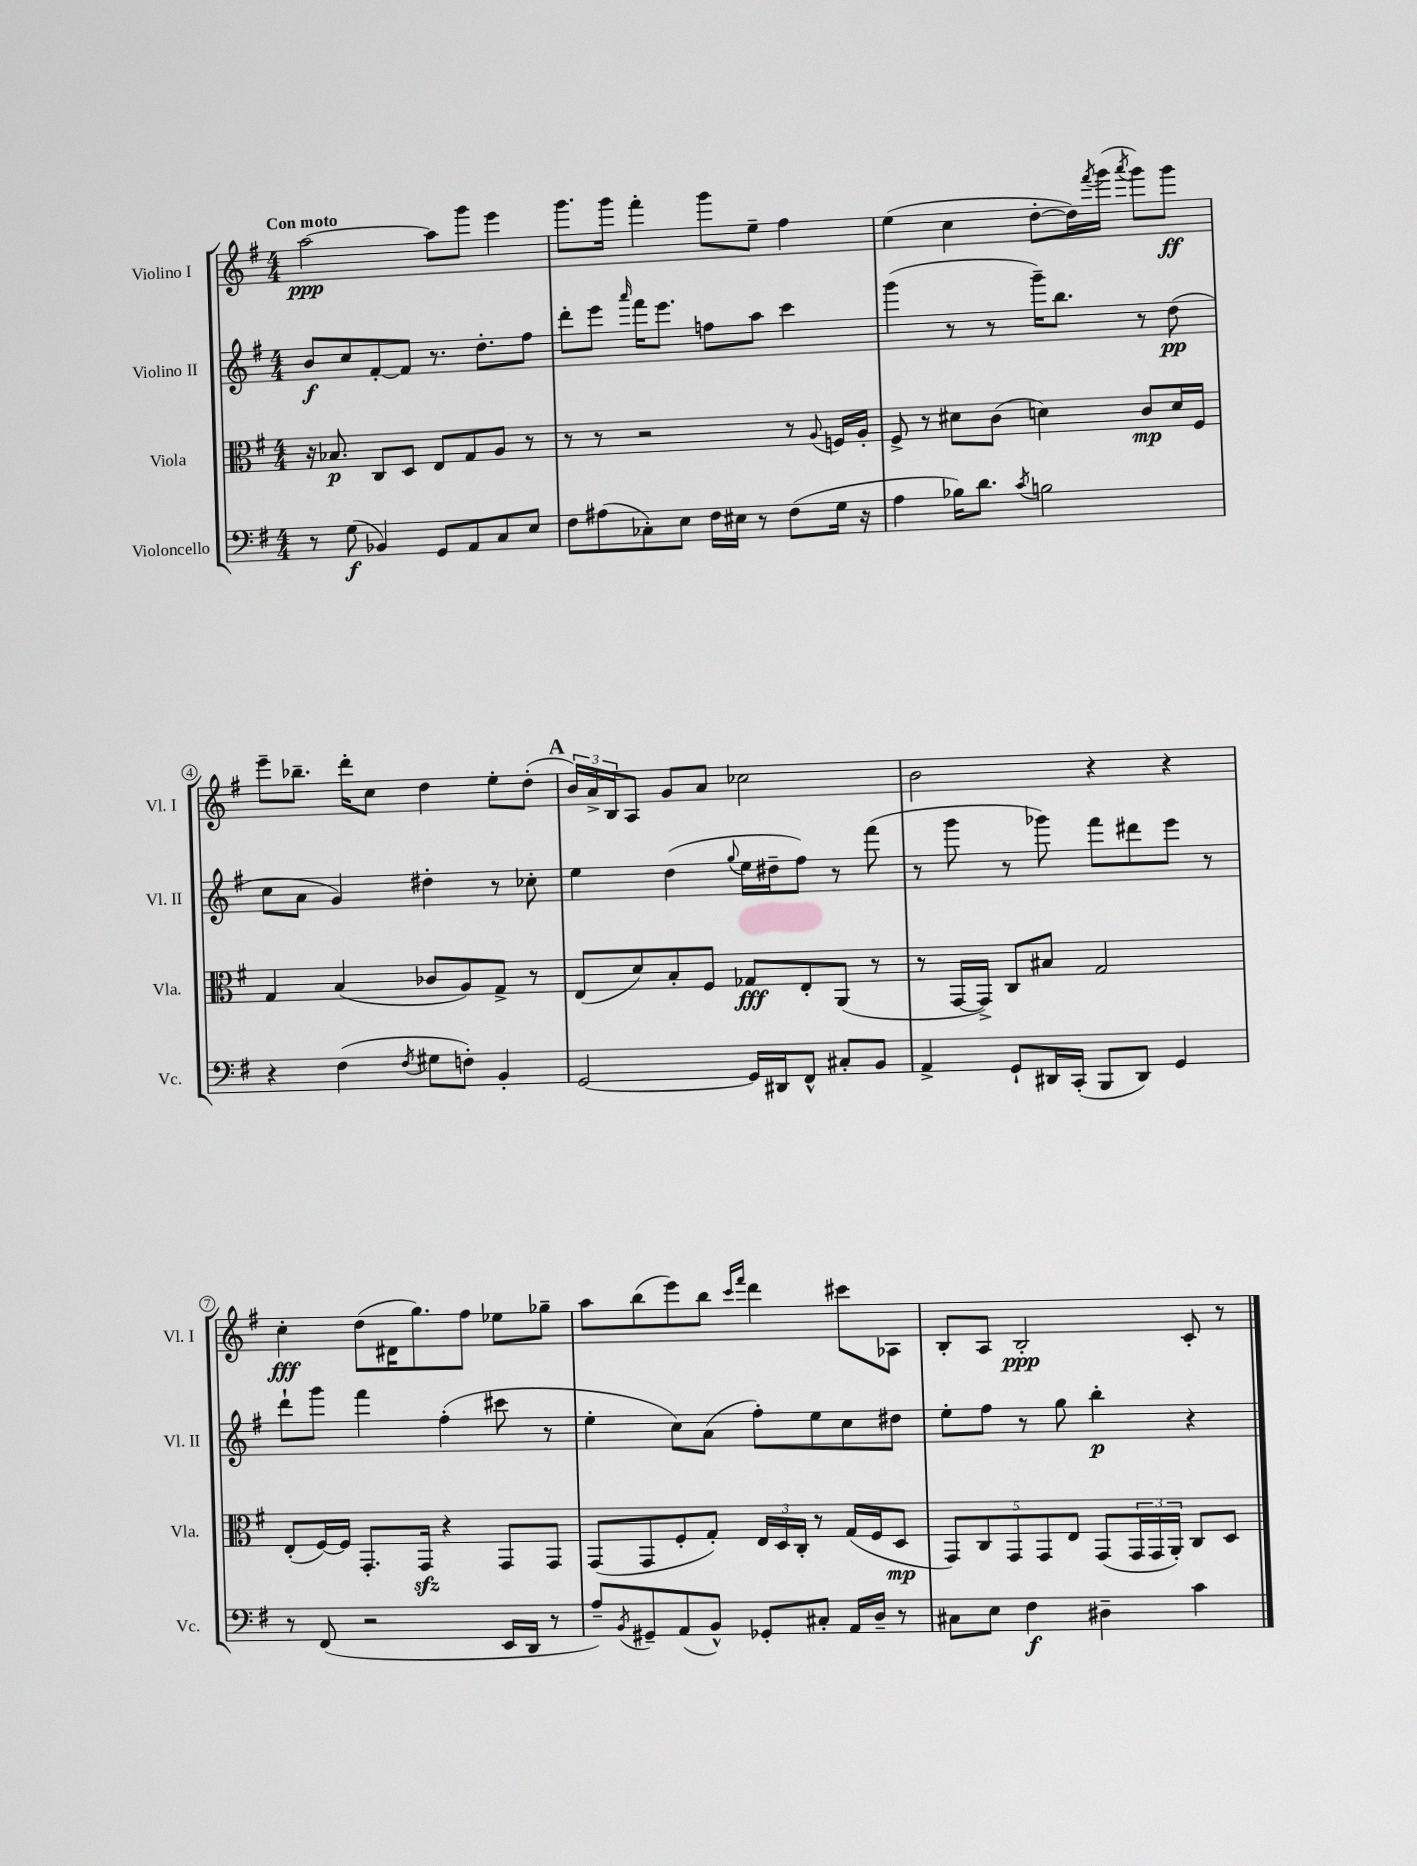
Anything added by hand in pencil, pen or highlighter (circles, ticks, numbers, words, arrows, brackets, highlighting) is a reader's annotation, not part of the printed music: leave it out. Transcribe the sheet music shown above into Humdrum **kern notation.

**kern	**kern	**kern	**kern
*staff4	*staff3	*staff2	*staff1
*clefF4	*clefC3	*clefG2	*clefG2
*k[f#]	*k[f#]	*k[f#]	*k[f#]
*M4/4	*M4/4	*M4/4	*M4/4
8r	16r	8b/L	[2aa\
.	8.B-/	.	.
(8G\	.	8cc/	.
4BB-/)	8C/L	[8f#'/	.
.	8D/J	8f#/]J	.
8GG/L	8E/L	8.r	8aa\]L
8AA/	8G/	.	8ggg\J
.	.	8.dd'\L	.
8C/	8A/J	.	4eee\
8E/J	8r	8ff#\J	.
=	=	=	=
8F#\L	8r	8ddd'\L	8.ggg\L
(8A#\	8r	8eee\J	.
.	.	.	16ggg\Jk
.	.	16qqaaa/	.
8C-'\)	2r	16fff#\LK	4fff#'\
.	.	8.eee\J	.
8E\J	.	.	.
16F#\LL	.	8ff\L	8ggg\L
16E#\JJ	.	.	.
8r	.	8aa\J	8ee~\J
(8F#\L	8r	4ccc\	4ff#\
.	8qqA/	.	.
16G\Jk	16F/LL	.	.
16r	16A'/JJ	.	.
=	=	=	=
4A\	8F#^/	(4ggg\	(4ee\
.	8r	.	.
16B-\LK)	8d#\L	8r	4cc\
8.d\J	.	.	.
.	(8c\J	8r	.
8qc/	.	.	.
2B\	4d\)	16ggg~\LK)	[8dd'\L
.	.	8.bb\J	.
.	.	.	16dd\]L)
.	.	.	8qfff#/
.	.	.	(16ggg\JJ
.	.	.	8qaaa/
.	8c/L	8r	8ggg\L)
.	16d/L	(8dd\	8ggg\J
.	16F#/JJ	.	.
=	=	=	=
4r	4G/	8cc\L	8eee~\L
.	.	8a\J	8.bb-~\J
(4F#\	(4B/	4g/)	.
.	.	.	16ddd'\LK
.	.	.	8cc\J
8qF#/	.	.	.
8G#\L	8c-/L	4dd#'\	4dd\
8F'\J)	8A/)	.	.
4BB'/	8G^/J	8r	8ee'\L
.	8r	8cc-'\	(8dd'\J
=	=	=	=
[2GG/	(8E/L	4ee\	24b/LL)
.	.	.	24a^/
.	.	.	24B/J
.	8d/)	.	8A/J
.	8B'/	(4dd\	8g/L
.	8F#/J	.	8a/J
.	.	8qqgg/	.
16GG/]LL	8G-/L	16ee\LL	2cc-\
16DD#/J	.	16dd#~\J	.
8FF#^^/J	8E'/	8ff#\J)	.
8C#'/L	(8AA/J	8r	.
8BB/J	8r	(8fff#\	.
=	=	=	=
4AA^/	8r	8r	2b\
.	[16GG/LL	8ggg\	.
.	16GG^/]JJ)	.	.
8GG`/L	8C/L	8r	.
16DD#/L	8B#/J	8ggg-\)	.
(16CC'/JJ	.	.	.
8BBB/L	2G/	8fff#\L	4r
8DD#/J)	.	8ddd#\	.
4GG/	.	8eee\J	4r
.	.	8r	.
=	=	=	=
8r	(8E'/L	8ddd`\L	4cc'\
(8FF#/	[16F#/L)	8ggg\J	.
.	16F#/]JJ	.	.
2r	8.GG'/L	4fff#\	(8dd\L
.	.	.	16d#\K
.	16GG/Jk	.	8.gg\)
.	4r	(4ff#'\	.
.	.	.	8ff#\J
16EE/LL	8GG/L	8ccc#\	8ee-\L
16DD/JJ	.	.	.
8r	8GG/J	8r	8gg-~\J
=	=	=	=
8A~/L)	(8GG/L	4ee'\	8aa\L
8qBB/	.	.	.
8GG#~/	8GG/	.	(8bb\
(8AA/	8F#'/	8cc\L)	8eee\)
8BB^^/J)	8G'/J)	(8a\J	8bb\J
.	.	.	16qqccc/LL
.	.	.	16qqfff#/JJ
8GG-'/L	24E/LL	8ff#'\L)	4ddd\
.	24D/	.	.
.	24C'/JJ	.	.
8C#'/J	8r	8ee\	.
16AA/LL	(16G/LL	8cc\	8ccc#\L
16D~/JJ	16F#/J	.	.
8r	8D/J	8dd#\J	8A-\J
=	=	=	=
8C#\L	10GG/L)	8ee'\L	8B'/L
.	10C/	.	.
8E\J	.	8ff#\J	8A/J
.	10GG/	.	.
4F#\	.	8r	2B'/
.	10GG/	.	.
.	.	8gg\	.
.	10E/J	.	.
4D#~\	(8GG/L	4bb'\	.
.	24GG/L	.	.
.	24GG/	.	.
.	24AA'/JJ)	.	.
4c\	8C/L	4r	8c'/
.	8D/J	.	8r
==	==	==	==
*-	*-	*-	*-
